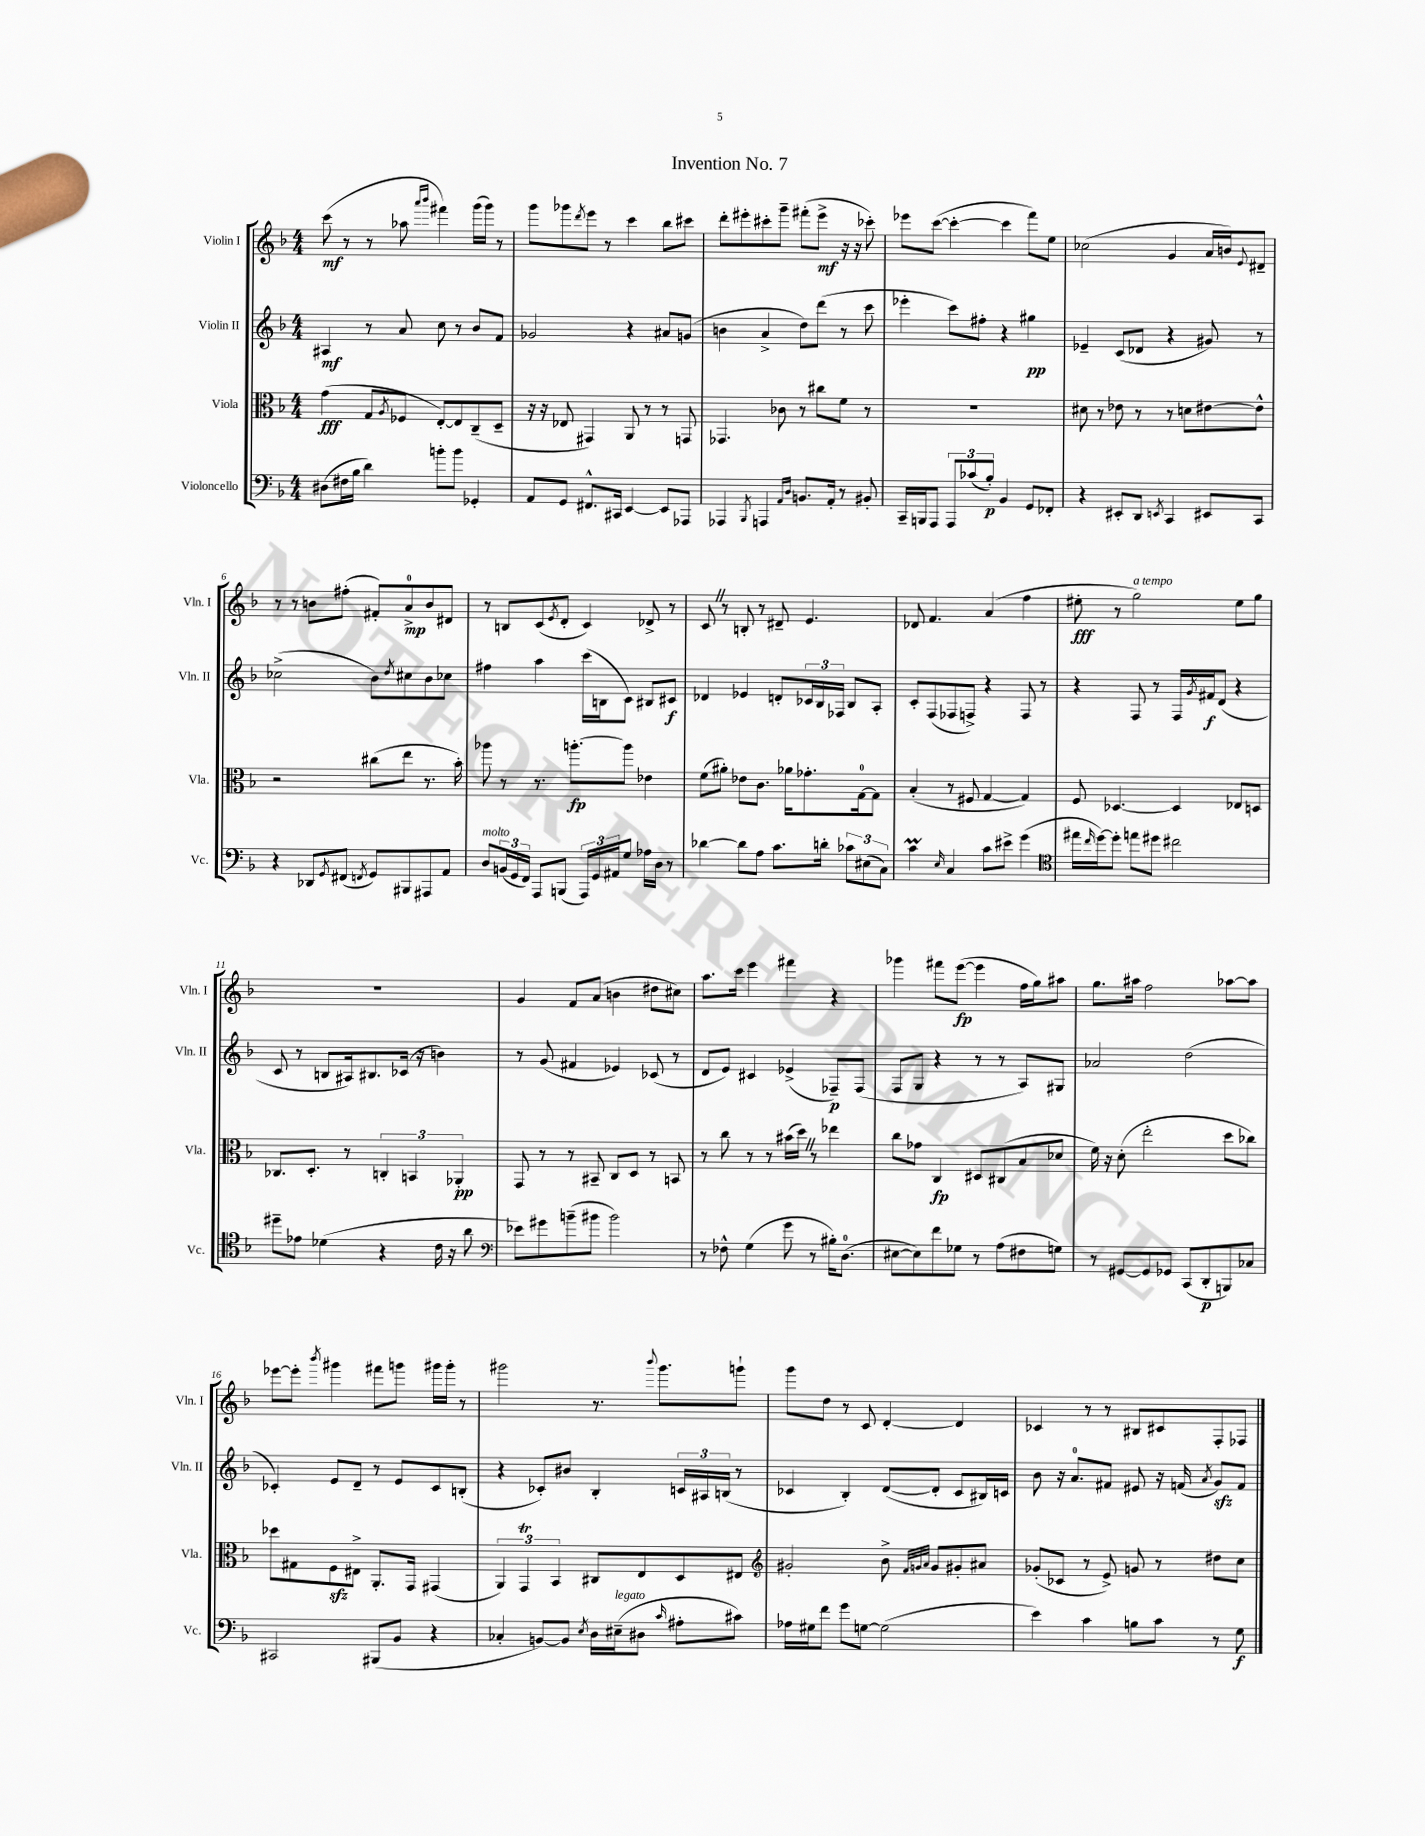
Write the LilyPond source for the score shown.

\header { title = "Invention No. 7" }
<<
\new StaffGroup <<
\new Staff = "s0" \with { instrumentName = "Violin I" shortInstrumentName = "Vln. I" } {
    \clef treble \key f \major \numericTimeSignature \time 4/4
    c'''8\mf( r8 r8 aes''8 \grace { a'''16 bes'''16 } fis'''4) g'''16( g'''16) r8 |
    g'''8 ges'''8 \acciaccatura { d'''8 } e'''8 r8 c'''4 bes''8 cis'''8 |
    d'''8-. eis'''8-. cis'''8-. g'''8-- fis'''8-.( eis'''8->\mf r16 r16 ces'''8-.) |
    ees'''8 c'''8~( c'''4~-. c'''4 f'''8) e''8 |
    ces''2( g'4 a'16 b'16) \appoggiatura { e'8 } dis'8-- |
    r8 r8 b'8 fis''8-.( fis'8-.) a'8-0->\mp b'8 dis'8 |
    r8 b8 c'8( \acciaccatura { e'8 } d'8-. c'4) des'8-> r8 |
    c'8 \once \override BreathingSign.text = \markup { \musicglyph "scripts.caesura.straight" } \breathe r8 b8-. r8 dis'8-- e'4. |
    des'8 f'4. a'4( f''4 |
    eis''8-.\fff r8 g''2^\markup { \italic "a tempo" }) eis''8 g''8 |
    R1 |
    g'4 f'8 a'8( b'4 dis''8 cis''8) |
    a''8. c'''16 e'''4 fis'''4 r4 |
    ges'''4 fis'''8 e'''8~\fp( e'''4 f''16 g''16) ais''8 |
    g''8. ais''16 f''2 aes''8~ aes''8 |
    ees'''8~ ees'''8-. \acciaccatura { bes'''8 } gis'''4 fis'''8 g'''8 gis'''16 gis'''16-. r8 |
    gis'''2 r8. \appoggiatura { bes'''8 } gis'''8. g'''8-! |
    g'''8 d''8 r8 c'8 d'4~-. d'4 |
    ces'4 r8 r8 bis8 cis'8 f8-. fes8 \bar "|." |
}
\new Staff = "s1" \with { instrumentName = "Violin II" shortInstrumentName = "Vln. II" } {
    \clef treble \key f \major \numericTimeSignature \time 4/4
    ais4\mf r8 a'8 c''8 r8 bes'8 f'8 |
    ges'2 r4 ais'8 g'8( |
    b'4 a'4-> d''8) d'''8( r8 c'''8 |
    ees'''4-. c'''8) fis''8-. r4 gis''4\pp |
    ees'4-- c'8( des'8 r4 gis'8) r8 |
    ces''2->( bes'8) \acciaccatura { d''8 } cis''8 bes'8 ces''8 |
    fis''4 a''4 c'''16( b16 c'8) bis8 cis'8\f |
    des'4 ees'4 d'8-. \tuplet 3/2 { ces'16 bes16 fes16 } bes8 a8-. |
    c'8-. f8( fes8 f8->) r4 f8 r8 |
    r4 f8 r8 f16 \acciaccatura { g'8 } fis'16\f d'8( r4 |
    c'8 r8 b8 ais16) bis8. ces'16( r16 b'4) |
    r8 g'8( fis'4 ees'4) ces'8( r8 |
    d'8 e'8) cis'4 ees'4->( fes8--\p) fes8( |
    f8 g8 r4 r8 r8 a8) gis8 |
    aes'2 d''2( |
    ces'4-.) e'8 d'8-- r8 e'8 ces'8 b8-.( |
    r4 ces'8-.) bis'8 bes4-. \tuplet 3/2 { c'16 ais16 b16( } r8 |
    ces'4 bes4-.) d'8~( d'8-. ces'8 bis16) c'16 |
    bes'8 r16 a'8.-0 fis'8 eis'8 r16 f'16( \acciaccatura { a'8 } g'8\sfz) f'8 \bar "|." |
}
\new Staff = "s2" \with { instrumentName = "Viola" shortInstrumentName = "Vla." } {
    \clef alto \key f \major \numericTimeSignature \time 4/4
    g'4\fff( g8 \acciaccatura { a8 } fes8 e8~-.) e8 c8--( d8-- |
    r16 r16 ees8 gis,4) a,8 r8 r8 g,8 |
    ges,4. ces'8 r8 cis''8 f'8 r8 |
    R1 |
    dis'8 r8 ees'8 r8 r8 d'8 eis'8~ eis'8-^ |
    r2 cis''8( e''8 r8. bes'16-.) |
    aes''8 r8 r8. a''8.~-.\fp a''8 ees'4 |
    f'8( ais'8-.) ees'8 c'8. aes'16 ges'8.-. g16-0~ g8 |
    bes4-.( r8 fis8 g4~ g4) |
    f8 des4.~ des4 ees8 d8 |
    ces8. d8.-. r8 \tuplet 3/2 { c4-. b,4 aes,4-.\pp } |
    g,8 r8 r8 bis,8-- c8 d8 r8 b,8 |
    r8 c''8 r8 r8 bis'16( d''16) \once \override BreathingSign.text = \markup { \musicglyph "scripts.caesura.straight" } \breathe r8 ees''4 |
    c''8 ges'8 c4\fp dis8 cis8( bes8 des'8 |
    f'16) r16 d'8-.( e''2-. d''8 ces''8) |
    des''8 gis8 f8\sfz eis8-> a,8.-. g,16 gis,4( |
    \tuplet 3/2 { a,4) g,4\trill bes,4 } cis8 e8 d8 eis8 |
    \clef treble gis'2-. bes'8-> \grace { f'32 g'32 a'32 } g'8 gis'8-. ais'8 |
    ges'8-.( ces'8 r8 e'8->) g'8 r8 dis''8 c''8 \bar "|." |
}
\new Staff = "s3" \with { instrumentName = "Violoncello" shortInstrumentName = "Vc." } {
    \clef bass \key f \major \numericTimeSignature \time 4/4
    dis8( fis16 bes16 d'4) b'8-. b'8 ges,4-. |
    a,8 g,8 fis,8.-^ cis,16 e,4~ e,8 aes,,8 |
    aes,,4 \acciaccatura { bes,,8 } a,,4 \grace { a,16 d16 } b,8. a,16-. r8 bis,8-. |
    c,16-- b,,16 a,,8 \tuplet 3/2 { a,,8 ces'8( bes8-.\p) } bes,4 g,8 fes,8-. |
    r4 eis,8-. d,8 \acciaccatura { e,8 } c,4 eis,8 c,8 |
    r4 des,8 \acciaccatura { g,8 } fis,8( \acciaccatura { f,8 } g,8) bis,,8 ais,,8 a,8 |
    d8^\markup { \italic "molto" } \tuplet 3/2 { b,16( g,16 f,16) } a,,8 b,,8( \tuplet 3/2 { a,,16) g,16 ais,16 } g8 aes16 d16 r8 |
    des'4~ des'8 a8 c'8. d'16-. \tuplet 3/2 { ces'8 eis8( c8) } |
    c'4\prall \grace { e16 } c4 c'8 eis'8-> g'4( |
    \clef tenor eis''16 \grace { c''16 } d''16~) d''8-. e''8 dis''8 cis''2 |
    dis''8-- ees'8 des'4( r4 c'16 r16 a'8 |
    \clef bass ees'8) gis'8 b'8--( bis'8 bis'2) |
    r8 fes8-^ g4( g'8 r8 bis16-.) d8.-0( |
    eis8~ eis8) f'8 ges8 r8 a8( fis8 g8) |
    r8 gis,8~ gis,8 ges,8 c,8( d,8-.\p b,,8) ces8 |
    cis,2 bis,,8( bes,8 r4 |
    ces4-. b,8~) b,8 \acciaccatura { e8 } d16 eis16--^\markup { \italic "legato" }( dis8 \grace { c'16 } ais8-. cis'8) |
    aes16 gis16 f'8 g'8 g8~ g2( |
    e'4) c'4 b8 c'8 r8 g8\f \bar "|." |
}
>>
>>
